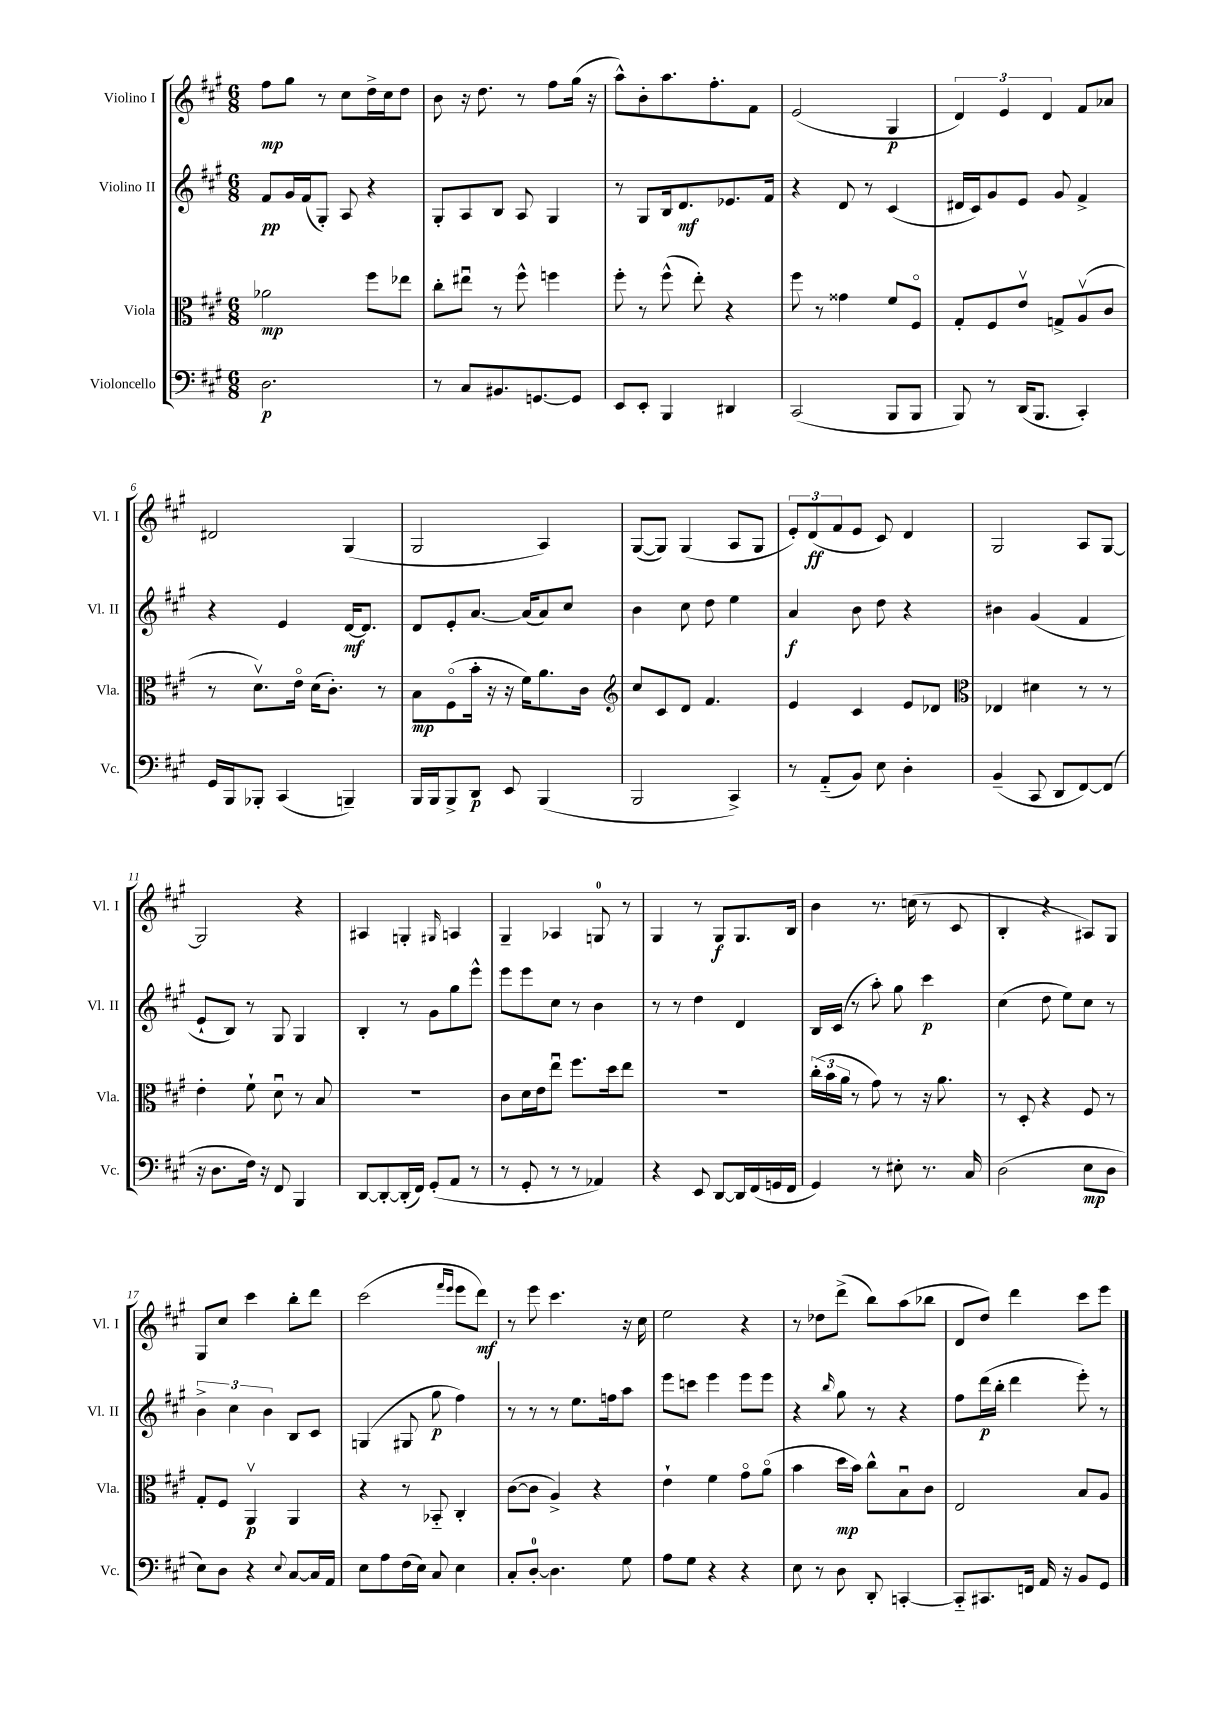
<<
\new StaffGroup <<
\new Staff = "s0" \with { instrumentName = "Violino I" shortInstrumentName = "Vl. I" } {
    \clef treble \key a \major \numericTimeSignature \time 6/8
    fis''8\mp gis''8 r8 cis''8 d''16-> cis''16 d''8 |
    b'8 r16 d''8. r8 fis''8 gis''16( r16 |
    a''8-^) b'8-. a''8. fis''8.-. fis'8 |
    e'2( gis4\p |
    \tuplet 3/2 { d'4) e'4 d'4 } fis'8 aes'8 |
    dis'2 gis4( |
    gis2 a4) |
    gis8~( gis8) gis4( a8 gis8 |
    \tuplet 3/2 { e'8-.) d'8\ff( fis'8 } e'8 cis'8) d'4 |
    gis2 a8 gis8~ |
    gis2 r4 |
    ais4 g4-. \grace { gis16 } a4 |
    gis4-- aes4 g8-0 r8 |
    gis4 r8 gis8\f gis8. b16 |
    b'4 r8. c''16( r8 cis'8 |
    b4-. r4 ais8) gis8 |
    gis8 cis''8 cis'''4 b''8-. d'''8 |
    cis'''2( \grace { fis'''16 e'''16 } e'''8 d'''8\mf) |
    r8 e'''8 cis'''4. r16 cis''16 |
    e''2 r4 |
    r8 des''8 d'''8->( b''8) a''8( bes''8 |
    d'8 d''8) d'''4 cis'''8 e'''8 \bar "|." |
}
\new Staff = "s1" \with { instrumentName = "Violino II" shortInstrumentName = "Vl. II" } {
    \clef treble \key a \major \numericTimeSignature \time 6/8
    fis'8\pp gis'16 fis'16( gis8-.) a8 r4 |
    gis8-. a8 b8 a8 gis4 |
    r8 gis8 b16 d'8.\mf ees'8. fis'16 |
    r4 d'8 r8 cis'4( |
    dis'16 cis'16) gis'8 e'8 gis'8 fis'4-> |
    r4 e'4 d'16~\mf d'8. |
    d'8 e'8-. a'8.~ a'16( a'8) cis''8 |
    b'4 cis''8 d''8 e''4 |
    a'4\f b'8 d''8 r4 |
    bis'4 gis'4( fis'4 |
    e'8-! b8) r8 gis8 gis4 |
    b4-. r8 gis'8 gis''8 e'''8-^ |
    e'''8 e'''8 cis''8 r8 b'4 |
    r8 r8 d''4 d'4 |
    b16 cis'16( r8 a''8-.) gis''8 cis'''4\p |
    cis''4( d''8 e''8) cis''8 r8 |
    \tuplet 3/2 { b'4-> cis''4 b'4 } b8 cis'8 |
    g4( gis8 gis''8\p fis''4) |
    r8 r8 r8 e''8. f''16 a''8 |
    e'''8 c'''8 e'''4 e'''8 e'''8 |
    r4 \grace { b''16 } gis''8 r8 r4 |
    fis''8 d'''16\p( b''16-. d'''4 e'''8-.) r8 \bar "|." |
}
\new Staff = "s2" \with { instrumentName = "Viola" shortInstrumentName = "Vla." } {
    \clef alto \key a \major \numericTimeSignature \time 6/8
    aes'2\mp fis''8 ees''8 |
    cis''8-. eis''8\downbow r8 fis''8-^ f''4 |
    fis''8-. r8 fis''8-^( e''8-.) r4 |
    fis''8 r8 gisis'4 fis'8 fis8\flageolet |
    gis8-. fis8 e'8\upbow g8-> a8\upbow( cis'8 |
    r8 d'8.\upbow) e'16\flageolet d'16( cis'8.-.) r8 |
    b8\mp fis8\flageolet( b'16-. r16 r16 fis'16) a'8. cis'16 |
    \clef treble cis''8 cis'8 d'8 fis'4. |
    e'4 cis'4 e'8 des'8 |
    \clef alto ees4 dis'4 r8 r8 |
    e'4-. fis'8-! d'8\downbow r8 b8 |
    R2. |
    cis'8 d'16 e'16 e''8\downbow fis''8. d''16 e''8 |
    R2. |
    \tuplet 3/2 { cis''16-.( b'16 a'16 } r8 gis'8) r8 r16 a'8. |
    r8 d8-. r4 fis8 r8 |
    gis8-. fis8 a,4\upbow\p a,4 |
    r4 r8 bes,8-_ cis4-. |
    cis'8~( cis'8 a4->) r4 |
    e'4-! fis'4 gis'8\flageolet a'8\flageolet( |
    b'4 d''16\mp b'16) cis''8-^ b8\downbow cis'8 |
    e2 b8 a8 \bar "|." |
}
\new Staff = "s3" \with { instrumentName = "Violoncello" shortInstrumentName = "Vc." } {
    \clef bass \key a \major \numericTimeSignature \time 6/8
    d2.\p |
    r8 cis8 bis,8. g,8.~ g,8 |
    e,8 e,8-. b,,4 dis,4 |
    cis,2( b,,8 b,,8 |
    b,,8) r8 d,16( b,,8. cis,4-.) |
    gis,16 b,,16 bes,,8-. cis,4( b,,4--) |
    b,,16 b,,16 b,,8-> d,8\p e,8 b,,4( |
    b,,2 cis,4->) |
    r8 a,8-_( b,8) e8 d4-. |
    b,4--( cis,8 d,8 fis,8~) fis,8( |
    r16 d8. fis16) r16 fis,8 b,,4 |
    d,8~ d,8~-. d,16-.( fis,16) gis,8-.( a,8 r8 |
    r8 gis,8-. r8 r8 aes,4) |
    r4 e,8 d,8~ d,16 fis,16( g,16 fis,16 |
    gis,4) r8 eis8-. r8. cis16 |
    d2( e8\mp d8 |
    e8) d8 r4 \appoggiatura { e8 } cis8~ cis16 a,16 |
    e8 a8 fis16( e16) cis8 e4 |
    cis8-. d8-0~-. d4. gis8 |
    a8 gis8 r4 r4 |
    e8 r8 d8 d,8-. c,4~-. |
    c,8-_ cis,8. f,16 a,16 r16 b,8 gis,8 \bar "|." |
}
>>
>>
